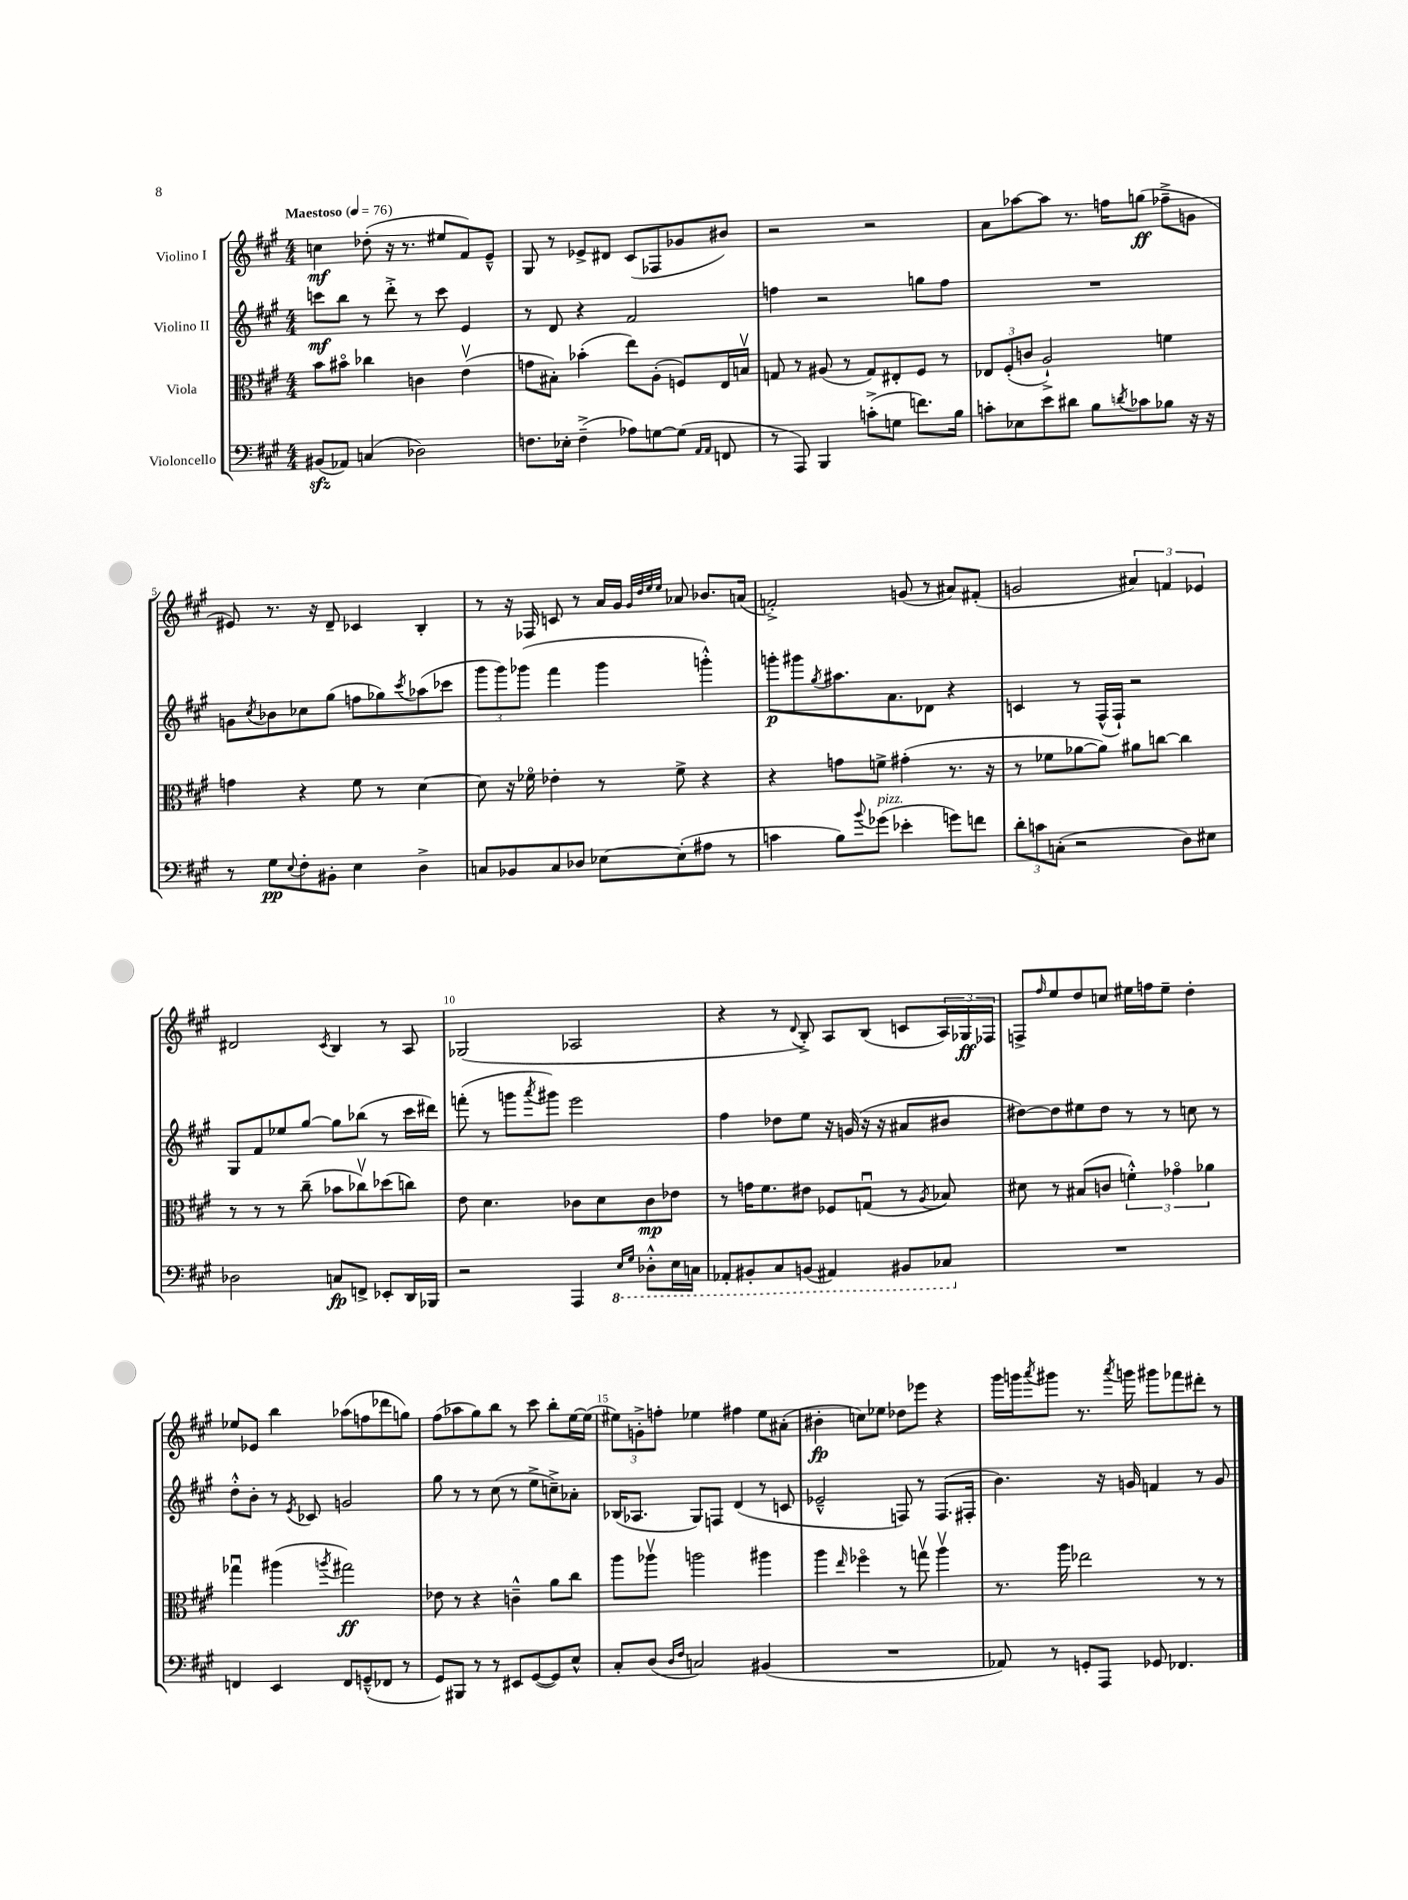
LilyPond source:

<<
\new StaffGroup <<
\new Staff = "s0" \with { instrumentName = "Violino I" } {
    \clef treble \key a \major \numericTimeSignature \time 4/4 \tempo "Maestoso" 4 = 76
    c''4\mf des''8-.( r16 r8. eis''8 fis'8) e'8---^ |
    gis8 r8 ees'8-> dis'8 cis'8( fes8 ges'8 bis'8) |
    r2 r2 |
    a'8 aes''8~ aes''8 r8. f''16 g''8\ff( fes''8---> g'8 |
    eis'8) r8. r16 d'8-- ces'4 b4-. |
    r8 r16 fes16 c'8 r8 a'16 gis'16 \grace { gis'32 d''32 e''32 e''32 } aes'8 bes'8. a'16( |
    f'2-.->) g'8( r8 ais'8) fis'8-.( |
    g'2 \tuplet 3/2 { ais'4) f'4 ees'4 } |
    dis'2 \acciaccatura { cis'8 } b4 r8 a8 |
    ges2( aes2 |
    r4 r8 \appoggiatura { d'8 } b8-.->) a8 b8( c'8 \tuplet 3/2 { a16) ges16\ff fes16 } |
    f8-> \grace { fis''16 } e''8 d''8 c''8 eis''16 f''16 eis''8-- d''4-. |
    ees''8 ees'8 b''4 aes''8( f''8 des'''8 g''8) |
    fis''8( aes''8 gis''8) b''8 r8 cis'''8 b''8-. e''16~ e''16( |
    \tuplet 3/2 { eis''8) g'8-.-> f''8-. } ees''4 fis''4 ees''8 ais'8-.( |
    bis'4-.\fp c''8) ees''8 des''8 ees'''8 r4 |
    gis'''16 g'''16 \acciaccatura { a'''8 } gis'''8 r8. \acciaccatura { a'''8 } g'''16 gis'''8 fes'''8 dis'''8-. r8 \bar "|." |
}
\new Staff = "s1" \with { instrumentName = "Violino II" } {
    \clef treble \key a \major \numericTimeSignature \time 4/4
    c'''8\mf b''8 r8 d'''8-.-> r8 c'''8 e'4 |
    r8 d'8 r4 fis'2 |
    f''4 r2 g''8 f''8 |
    R1 |
    g'8 \acciaccatura { cis''8 } bes'8 ces''8 gis''8( f''8 ges''8) \acciaccatura { cis'''8 } aes''8( ces'''8 |
    \tuplet 3/2 { gis'''8 gis'''8) ges'''8( } fis'''4 ges'''4 g'''4-.-^) |
    g'''8-.\p gis'''8 \acciaccatura { gis''8 } ais''8. a'8. des'8 r4 |
    c'4 r8 fis16-^( fis16-!) r2 |
    gis8 fis'8 ees''8 gis''8~ gis''8 bes''8( r8 cis'''16 dis'''16) |
    f'''8-.( r8 g'''8 \acciaccatura { a'''8 } gis'''8) e'''2 |
    fis''4 des''8 e''8 r16 g'16( r16 r16 ais'8 bis'8 |
    dis''8~) dis''8 eis''8 dis''8 r8 r8 c''8 r8 |
    d''8-.-^ b'8-. r8 \acciaccatura { e'8 } ces'8 g'2 |
    gis''8 r8 r8 cis''8( r8 e''8-> c''8--->) aes'8-. |
    bes16( aes8. gis8) f8 d'4( r8 c'8 |
    ees'2---^ f8) r8 f8.( fis16-. |
    b'4.) r16 g'16 f'4 r8 g'8 \bar "|." |
}
\new Staff = "s2" \with { instrumentName = "Viola" } {
    \clef alto \key a \major \numericTimeSignature \time 4/4
    b'8 bis'8\flageolet ces''4 c'4 e'4\upbow( |
    g'8 bis8-.) bes'4-.( e''8) a8-.( f8) e16 b16\upbow |
    g8 r8 ais8( r8 g8) eis8-. fis8 r8 |
    \tuplet 3/2 { ees8 fis8-.( c'8 } a2-!->) f'4 |
    g'4 r4 fis'8 r8 d'4~ |
    d'8 r16 fes'16\flageolet ees'4-. r8 fes'8-> r4 |
    r4 g'8 f'8-> gis'4-.( r8. r16 |
    r8 fes'8 aes'8~ aes'8) ais'8 c''8~ c''4 |
    r8 r8 r8 cis''8--( bes'8 ces''8\upbow) des''8( c''8) |
    e'8 d'4. ces'8 d'8 ces'8\mp ees'8 |
    r8 g'16 fis'8. eis'8 fes8 g8\downbow( r8 \acciaccatura { a8 } bes8) |
    dis'8 r8 bis8( c'8 \tuplet 3/2 { f'4-.-^) ges'4\flageolet aes'4 } |
    ges''4\downbow ais''4( \acciaccatura { a''8 } gis''2\ff) |
    ees'8 r8 r4 c'4---^ a'8 cis''8 |
    a''8 aes''8\upbow a''2 ais''4 |
    a''4 \grace { e''16 } fes''4\flageolet r8 g''8\upbow a''4\upbow |
    r8. a''16 ees''2 r8 r8 \bar "|." |
}
\new Staff = "s3" \with { instrumentName = "Violoncello" } {
    \clef bass \key a \major \numericTimeSignature \time 4/4
    bis,8\sfz( aes,8) c4( des2) |
    f8. ees16-. f4--->( aes8) g8~ g8( \grace { a,16 a,16 } f,8 |
    r8 a,,8) b,,4 c'8-.->( g8 f'8.) b16 |
    c'8-. ees8 e'8 dis'8 b8 \acciaccatura { d'8 } ces'8 bes8 r16 r16 |
    r8 gis8\pp \appoggiatura { e8 } fis8-. bis,8-. e4 d4-> |
    c8 bes,8 c8 des8 ees8~ ees8-.( ais8 r8 |
    c'4 b8) \appoggiatura { b'8 } ges'8^\markup { \italic "pizz." }( ees'4-. g'8) f'8 |
    \tuplet 3/2 { d'8-. c'8 c8-.( } r2 d8) eis8 |
    des2 c8\fp f,8-> ees,8-. d,16 bes,,16 |
    r2 a,,4 \ottava #-1 \grace { e,16 gis,16 } des,8-.-^ e,16 c,16 |
    aes,,8-. bis,,8-. cis,8 b,,8( ais,,4) bis,,8 ces,8 \ottava #0 |
    R1 |
    f,4 e,4 f,8 g,8---^( fes,8 r8 |
    gis,8) bis,,8 r8 r8 eis,8 gis,8~( gis,8) e8-^ |
    cis8-. d8( \grace { d16 fis16 } c2) bis,4( |
    R1 |
    aes,8) r8 g,8-. a,,8 ges,8 fes,4. \bar "|." |
}
>>
>>
\layout { \context { \Score \override BarNumber.break-visibility = ##(#f #t #t) barNumberVisibility = #(every-nth-bar-number-visible 5) } }
